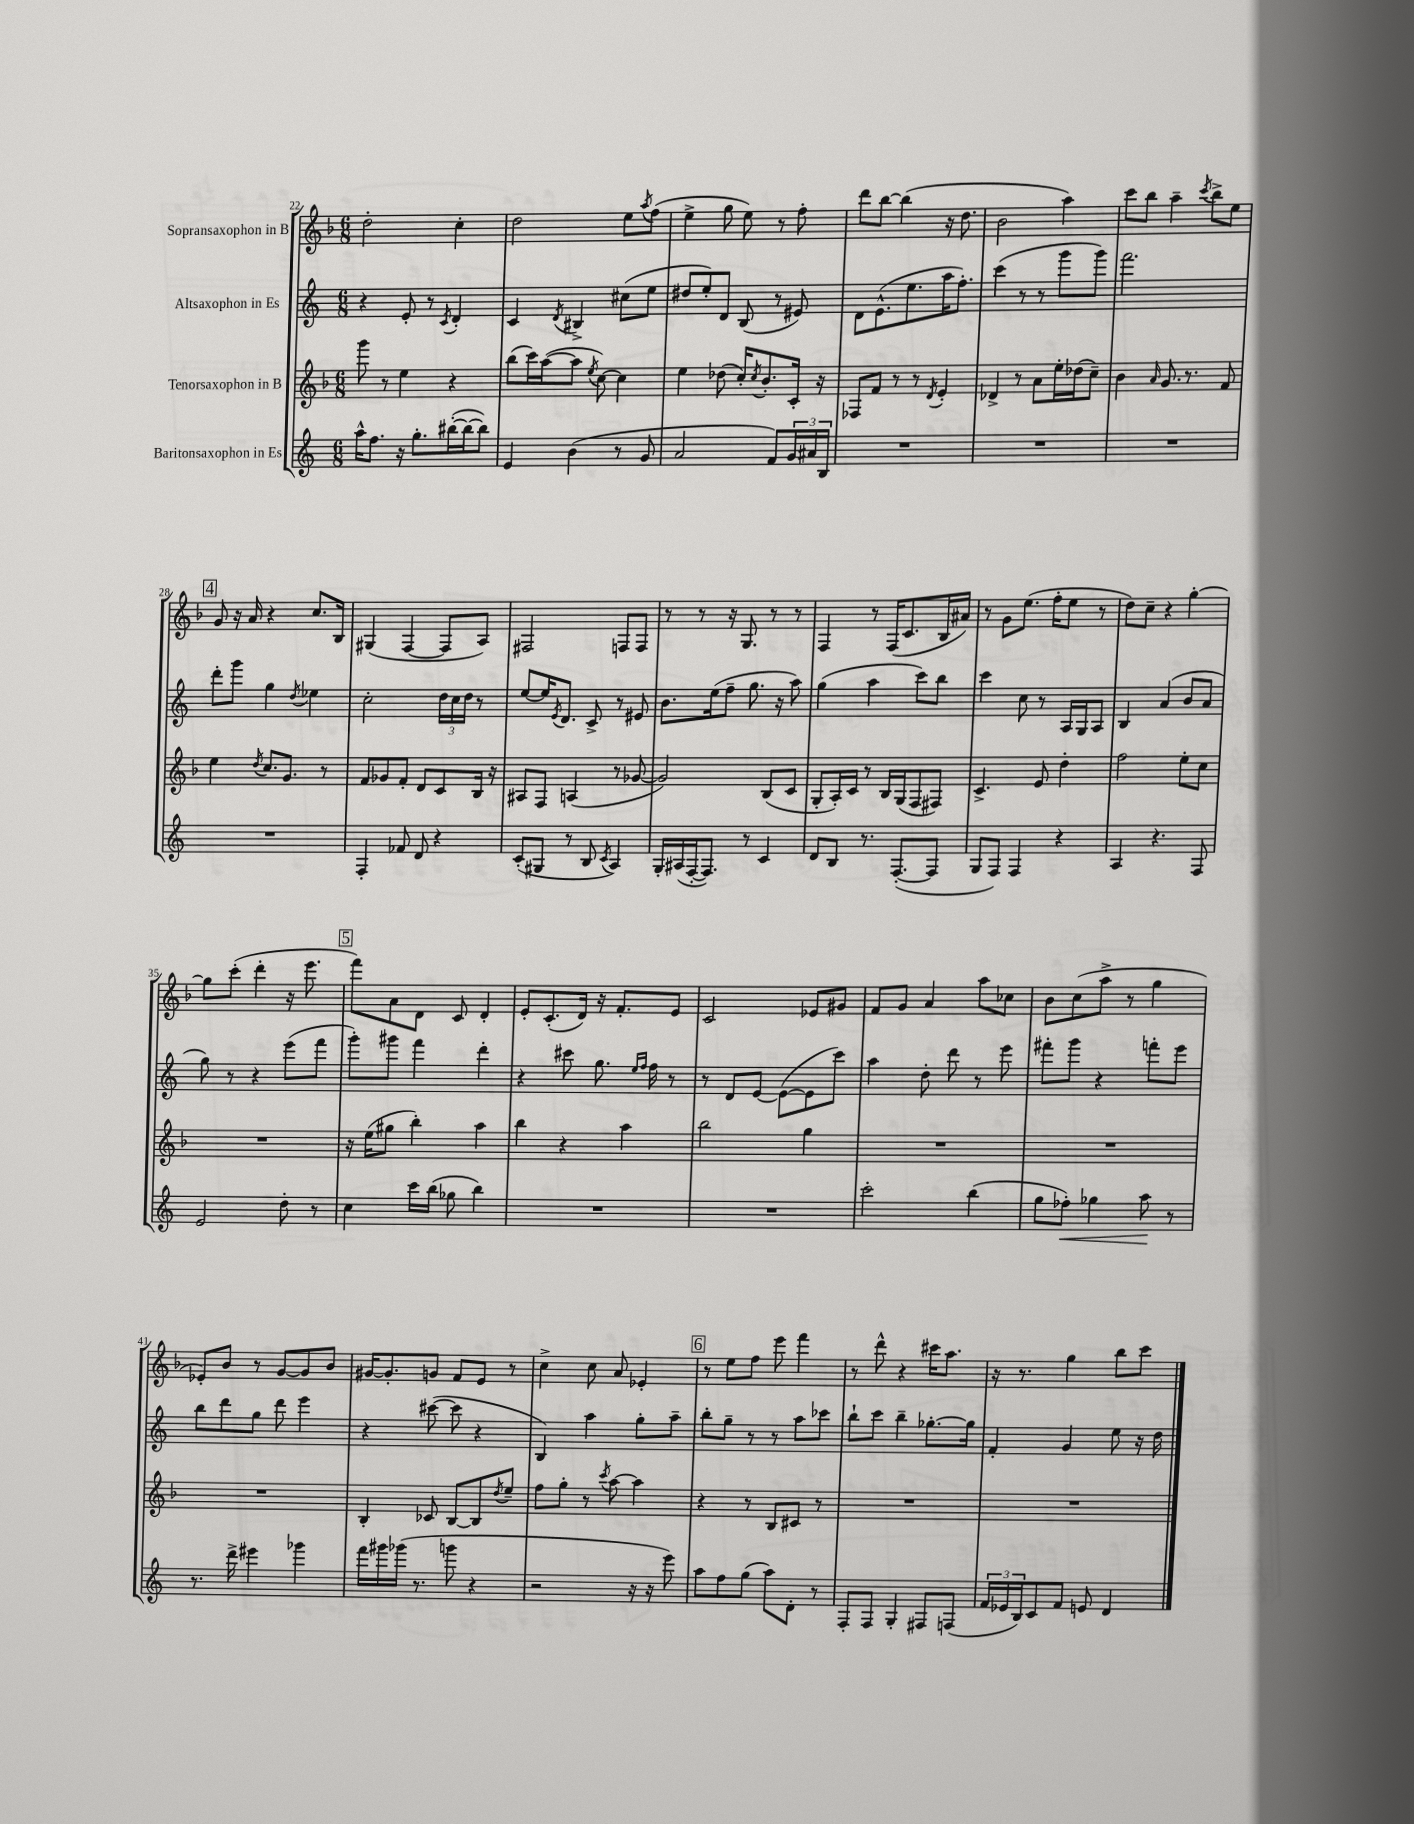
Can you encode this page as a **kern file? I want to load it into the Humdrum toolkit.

**kern	**dynam	**kern	**kern	**kern
*part4	*part4	*part3	*part2	*part1
*staff4	*staff4	*staff3	*staff2	*staff1
*I"Baritonsaxophon in Es	*	*I"Tenorsaxophon in B	*I"Altsaxophon in Es	*I"Sopransaxophon in B
*clefG2	*	*clefG2	*clefG2	*clefG2
*k[]	*	*k[b-]	*k[]	*k[b-]
*M6/8	*	*M6/8	*M6/8	*M6/8
=22	=22	=22	=22	=22
16aa^^\KL	.	8ggg\	4r	2dd'\
8.ff\J	.	.	.	.
.	.	8r	.	.
16r	.	4ee\	8e'/	.
8.gg'\L	.	.	.	.
.	.	.	8r	.
.	.	.	8qc/	.
([16bb#X'\L	.	4r	4d'/	4cc'\
16bb#\J_	.	.	.	.
8bb#\J])	.	.	.	.
=23	=23	=23	=23	=23
4e/	.	(8bb-\L	4c/	2dd\
.	.	16ccc\L)	.	.
.	.	([16aa\J	.	.
.	.	.	8qd/	.
(4b\	.	8aa\J]	4B#X^/	.
.	.	8qee/	.	.
.	.	[8cc\)	.	.
8r	.	4cc\]	(8cc#X\L	8ee\L
.	.	.	.	8qaa/
8g/	.	.	8ee\J	(8ff\J
=24	=24	=24	=24	=24
2a/	.	4ee\	8dd#X/L	4ee^\
.	.	.	8ee'/)	.
.	.	(8dd-X\	8d/J	8gg\
.	.	16cc'/KL)	(8B/	8ee\)
.	.	8qcc/	.	.
.	.	8.b-'/	.	.
8f/L)	.	.	8r	8r
24g/L	.	16c'/Jk	8e#X/)	8ff'\
24a#X/	.	.	.	.
.	.	16r	.	.
24B/JJ	.	.	.	.
=25	=25	=25	=25	=25
2.r	.	8F-X/L	8d\L	8ddd\L
.	.	8f/J	(8.e^^\	[8bb-\J
.	.	8r	.	(4bb-\]
.	.	.	8.ee\	.
.	.	8r	.	.
.	.	8qd/	.	.
.	.	4e'/	16aa\K	16r
.	.	.	8.ff'\J)	8.dd\
=26	=26	=26	=26	=26
2.r	.	4d-X^/	(4ccc\	2b-\
.	.	8r	8r	.
.	.	8a\L	8r	.
.	.	16ee'\L	8ggg\L	4aa\)
.	.	(16dd-X\J	.	.
.	.	8cc~\J)	8ggg\J)	.
=27	=27	=27	=27	=27
2.r	.	4b-\	2.fff\	8ccc\L
.	.	.	.	8bb-\J
.	.	16qqa/	.	.
.	.	8.g/	.	4aa~\
.	.	8.r	.	.
.	.	.	.	8qccc/
.	.	.	.	8bb-^\L
.	.	8f/	.	8ee\J
!!LO:LB:g=z
!!LO:REH:place=s1:t=4
=28	=28	=28	=28	=28
2.r	.	4ee\	8ddd'\L	8g/
.	.	.	8ggg\J	16r
.	.	.	.	16a/
.	.	8qdd/	.	.
.	.	8.cc/L	4gg\	4r
.	.	8.g/J	.	.
.	.	.	8qdd/	.
.	.	.	4ee-X\	8.cc/L
.	.	8r	.	.
.	.	.	.	16B-/Jk
=29	=29	=29	=29	=29
4F'/	.	8f/L	2cc'\	(4G#X/
.	.	8g-X/	.	.
8f-X/	.	8f'/J	.	[4F/
8d/	.	8d/L	.	.
4r	.	8c/	24dd\LL	8F/L]
.	.	.	24cc\	.
.	.	.	24dd\JJ	.
.	.	16B-/Jk	8r	8A/J)
.	.	16r	.	.
=30	=30	=30	=30	=30
(8c'/L	.	8A#X/L	[8ee/L	2F#X/
8G#X/J	.	8F/J	16ee/K]	.
.	.	.	8qe/	.
.	.	.	8.d/J	.
8r	.	(4An/	.	.
8B/	.	.	8c^/	.
8qc/	.	.	.	.
4A/)	.	8r	8r	8Fn/L
.	.	[8g-X/	8e#X/	8F/J
=31	=31	=31	=31	=31
16G'/LL	.	2g-/])	8.b\L	8r
(16A#X/	.	.	.	.
[16F'/J	.	.	.	8r
8.F/J])	.	.	(16ee\k	.
.	.	.	8ff~\J	16r
.	.	.	.	8.G/
8r	.	.	8.gg\	.
4c/	.	(8B-/L	.	8r
.	.	.	16r	.
.	.	8c/J	8aa\)	8r
=32	=32	=32	=32	=32
8d/L	.	8G'/L	(4gg\	4F/
8B/J	.	16A'/L)	.	.
.	.	16c/JJ	.	.
8.r	.	8r	4aa\	8r
.	.	16B-/LL	.	(16F/KL
([8.F'/L	.	(16G/J	.	8.c/
.	.	8F/	8ccc\L)	.
8F/J]	.	8F#X/J)	8bb\J	16B-/L
.	.	.	.	16a#X/JJ)
=33	=33	=33	=33	=33
8G/L	.	4.c^/	4ccc\	8r
8F/J)	.	.	.	8g\L
4F/	.	.	8cc\	(8.ee\J
.	.	8e/	8r	.
.	.	.	.	16ff'\KL
4r	.	4dd'\	16A/LL	8ee\J
.	.	.	16G/J	.
.	.	.	8A/J	8r
=34	=34	=34	=34	=34
4A/	.	2ff\	4B/	8dd\L)
.	.	.	.	8cc~\J
4.r	.	.	(4a/	4r
.	.	8ee'\L	8b/L	[4gg'\
8F/	.	8cc\J	8a/J	.
!!LO:LB:g=z
=35	=35	=35	=35	=35
2e/	.	2.r	8gg\)	8gg\L]
.	.	.	8r	(8ccc'\J
.	.	.	4r	4ddd'\
8dd'\	.	.	(8eee\L	16r
.	.	.	.	8.eee\
8r	.	.	8fff\J	.
!!LO:REH:place=s1:t=5
=36	=36	=36	=36	=36
4cc\	.	16r	8ggg'\L)	8fff\L)
.	.	(16ee\KL	.	.
.	.	8gg#X\J	8ggg#X\J	8a\
16ccc\LL	.	4bb-'\)	4fff\	8d\J
(16bb\JJ	.	.	.	.
8gg-X\	.	.	.	8c/
4bb\)	.	4aa\	4ddd'\	4d'/
=37	=37	=37	=37	=37
2.r	.	4bb-\	4r	8e'/L
.	.	.	.	(8.c'/
.	.	4r	8ccc#X\	.
.	.	.	.	16d/Jk)
.	.	.	8.gg\	16r
.	.	.	.	8.f'/L
.	.	4aa\	.	.
.	.	.	16qqee/LL	.
.	.	.	16qqff/JJ	.
.	.	.	16ff\	.
.	.	.	8r	8e/J
=38	=38	=38	=38	=38
2.r	.	2bb-\	8r	2c/
.	.	.	8d/L	.
.	.	.	[8e/J	.
.	.	.	(8e\L_	.
.	.	4gg\	8e\]	8e-X/L
.	.	.	8ccc\J)	8g#X/J
=39	=39	=39	=39	=39
2ccc'\	.	2.r	4aa\	8f/L
.	.	.	.	8g/J
.	.	.	8dd'\	4a/
.	.	.	8ddd\	.
(4bb\	.	.	8r	8aa\L
.	.	.	8eee\	8cc-X\J
=40	=40	=40	=40	=40
8gg\L	.	2.r	8fff#X'\L	8b-\L
!	!LO:HP:b	!	!	!
8ff-X'\J)	<	.	8ggg\J	(8cc\
4gg-X\	.	.	4r	8aa^\J
.	.	.	.	8r
8aa\	.	.	8fffn'\L	4gg\
8r	[	.	8eee\J	.
!!LO:LB:g=z
=41	=41	=41	=41	=41
8.r	.	2.r	8bb\L	8e-X'/L)
.	.	.	8ddd\	8b-/J
16ddd^\	.	.	.	.
4eee#X\	.	.	8gg\J	8r
.	.	.	8ddd\	[8g/L
4ggg-X\	.	.	4eee\	8g/]
.	.	.	.	8b-/J
=42	=42	=42	=42	=42
16fff\LL	.	4B-'/	4r	[16g#X/KL
16ggg#X\	.	.	.	8.g#'/]
(16ggg-X\JJ	.	.	.	.
8.r	.	.	.	.
.	.	8c-X/	([8ccc#X\	8gn/J
8gggn\	.	[8B-/L	8ccc#\]	8f/L
4r	.	8B-/]	4r	8e/J
.	.	8qdd/	.	.
.	.	8ee~/J	.	8r
=43	=43	=43	=43	=43
2r	.	8ff\L	4B/)	4cc^\
.	.	8gg'\J	.	.
.	.	8r	4aa\	8cc\
.	.	8qccc/	.	.
.	.	[8aa\	.	8a/
16r	.	4aa\]	8gg'\L	4e-X'/
16r	.	.	.	.
8eee\)	.	.	8aa~\J	.
!!LO:REH:place=s1:t=6
=44	=44	=44	=44	=44
8aa\L	.	4r	8bb'\L	8r
8ff\	.	.	8gg~\J	8ee\L
(8gg\J	.	8r	8r	8ff\J
8aa\L)	.	8B-/L	8r	8eee\
8d'\J	.	8c#X/J	8aa\L	4fff\
8r	.	8r	8ccc-X\J	.
=45	=45	=45	=45	=45
8F'/L	.	2.r	8bb`\L	8r
8F/J	.	.	8ccc\J	8ddd^^\
4G'/	.	.	4bb~\	4r
8F#X/L	.	.	[8.gg-X'\L	16ccc#X\KL
.	.	.	.	8.aa\J
(8Fn/J	.	.	.	.
.	.	.	16gg-\Jk]	.
=46	=46	=46	=46	=46
24f/LL	.	2.r	4f'/	16r
24e-X/	.	.	.	.
.	.	.	.	8.r
24B/J)	.	.	.	.
8c/	.	.	.	.
8f/J	.	.	4g/	4gg\
8en/	.	.	.	.
4d/	.	.	8ee\	8bb-\L
.	.	.	16r	8ccc\J
.	.	.	16dd\	.
==	==	==	==	==
*-	*-	*-	*-	*-
